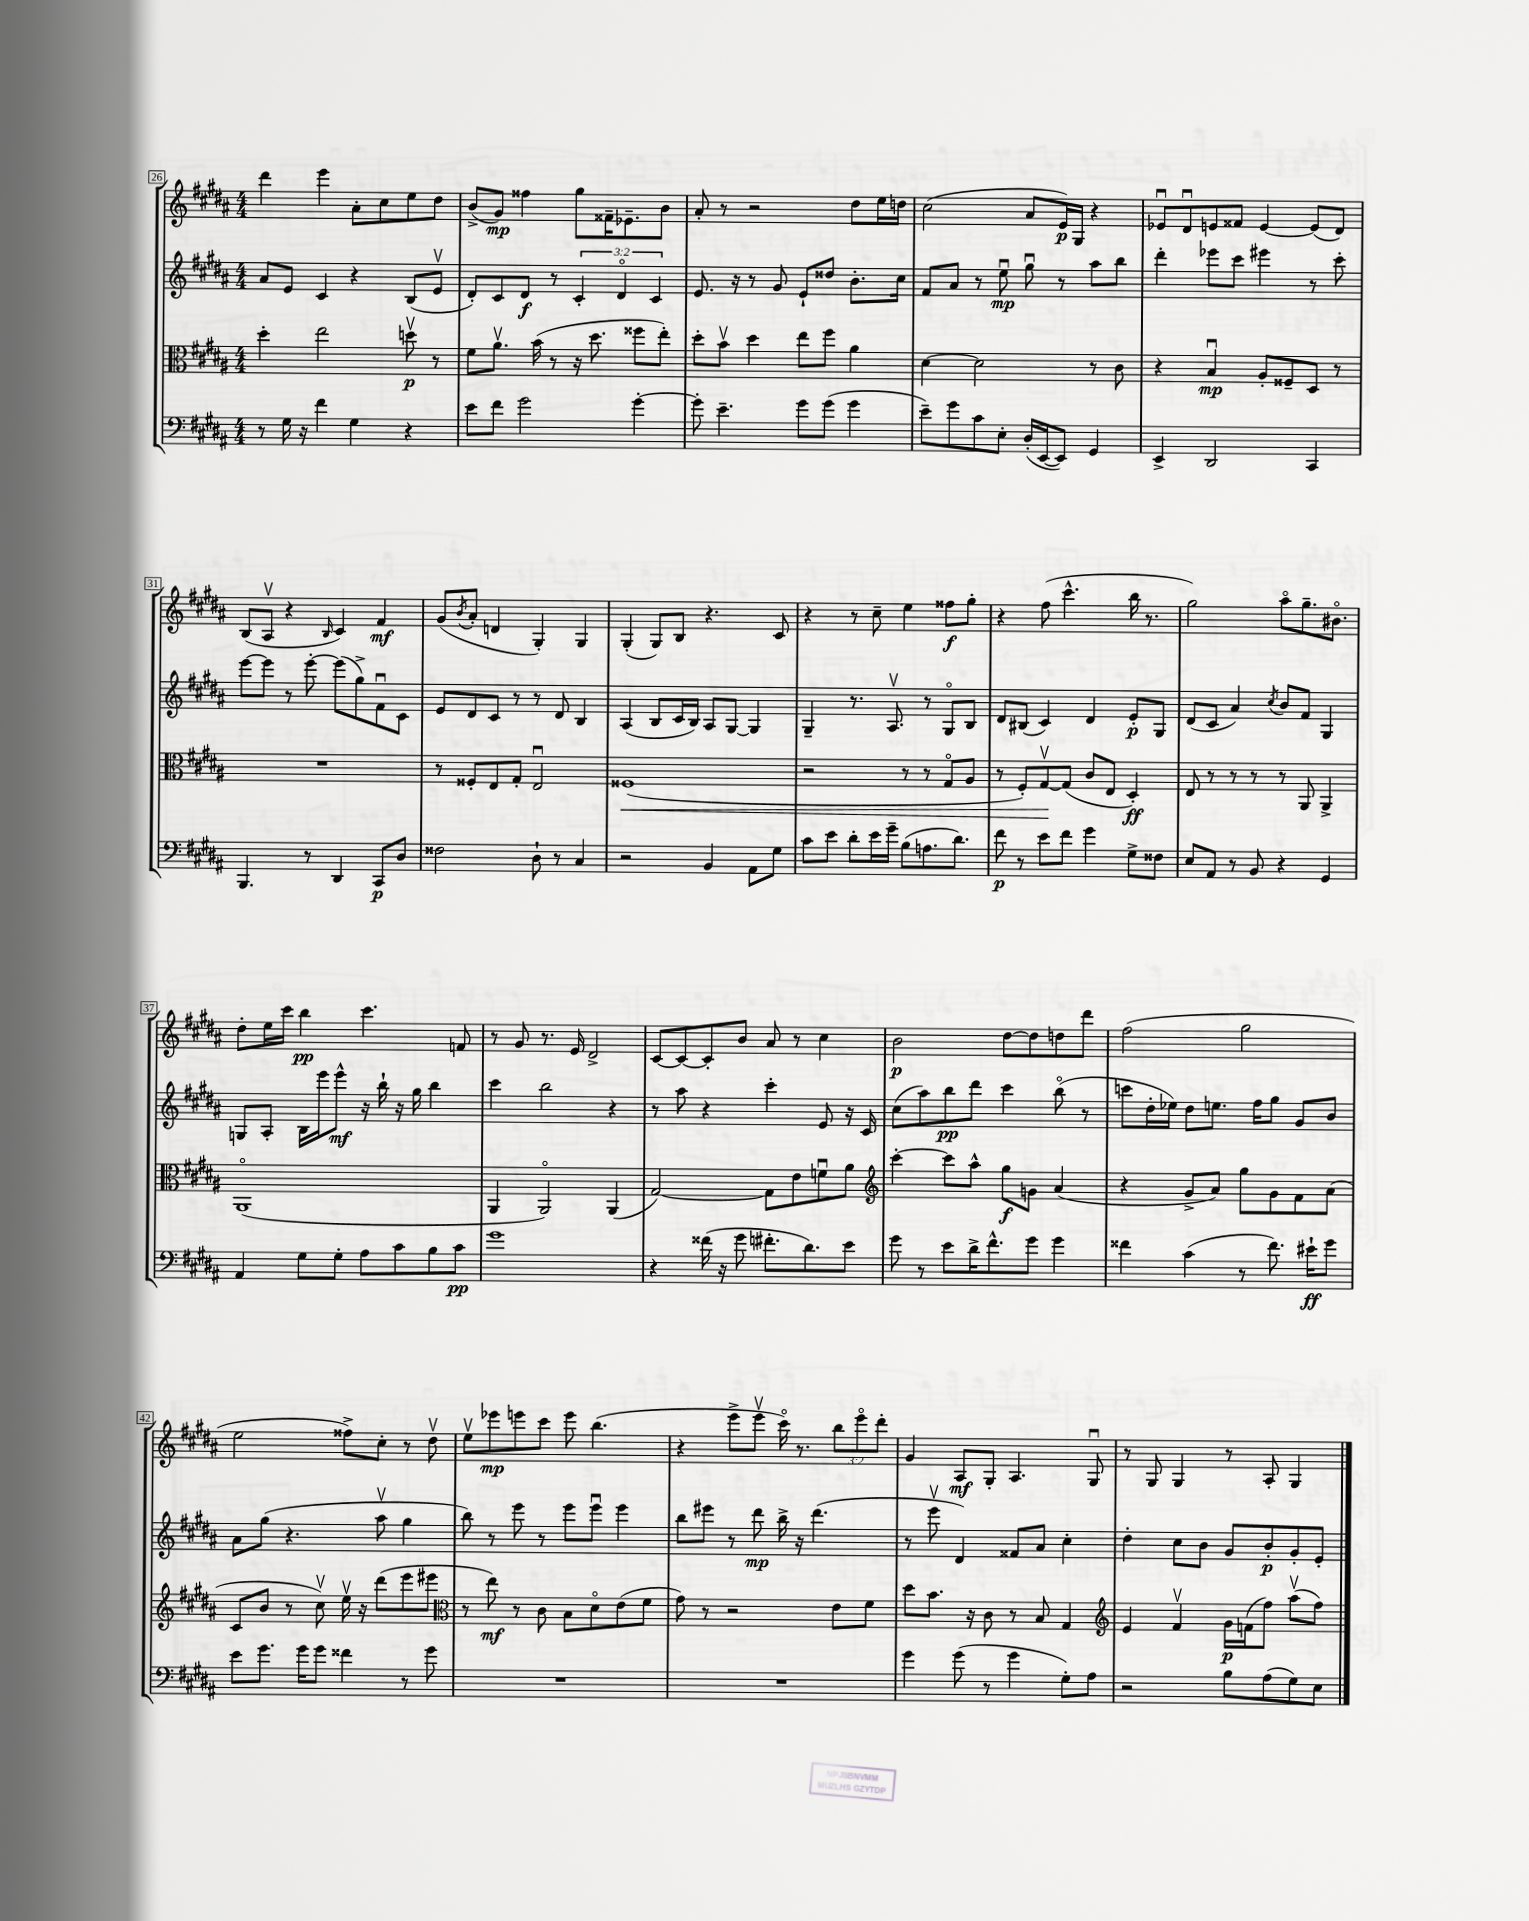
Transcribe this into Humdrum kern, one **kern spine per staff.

**kern	**dynam	**kern	**dynam	**kern	**dynam	**kern	**dynam
*part4	*part4	*part3	*part3	*part2	*part2	*part1	*part1
*staff4	*staff4	*staff3	*staff3	*staff2	*staff2	*staff1	*staff1
*clefF4	*	*clefC3	*	*clefG2	*	*clefG2	*
*k[f#c#g#d#a#]	*	*k[f#c#g#d#a#]	*	*k[f#c#g#d#a#]	*	*k[f#c#g#d#a#]	*
*M4/4	*	*M4/4	*	*M4/4	*	*M4/4	*
=26	=26	=26	=26	=26	=26	=26	=26
8r	.	4dd#'\	.	8a#/L	.	4ddd#\	.
16G#\	.	.	.	8e/J	.	.	.
16r	.	.	.	.	.	.	.
4f#\	.	2ee\	.	4c#/	.	4eee\	.
4G#\	.	.	.	4r	.	8a#'\L	.
.	.	.	.	.	.	8cc#\	.
4r	.	8ddnv\	p	(8B/L	.	8ee\	.
.	.	8r	.	8ev/J	.	8dd#\J	.
=27	=27	=27	=27	=27	=27	=27	=27
8e\L	.	8f#\L	.	8d#'/L)	.	(8b^/L	.
8f#\J	.	8.a#v\J	.	8c#/	.	8g#/J)	mp
2g#\	.	.	.	8d#/J	f	4ff##X\	.
.	.	(16b\	.	.	.	.	.
.	.	8r	.	8r	.	.	.
.	.	16r	.	6c#'/	.	8gg#\L	.
.	.	8.dd#\	.	.	.	.	.
.	.	.	.	.	.	16f##X~\K	.
.	.	.	.	6d#/	.	.	.
.	.	.	.	.	.	8.e-X~\	.
[4g#'\	.	8ff##X\L	.	.	.	.	.
.	.	.	.	6c#/	.	.	.
.	.	8ee'\J)	.	.	.	8b\J	.
=28	=28	=28	=28	=28	=28	=28	=28
8g#'\]	.	8dd#'\L	.	8.e/	.	8a#'/	.
4.e~\	.	8bv\J	.	.	.	8r	.
.	.	.	.	16r	.	.	.
.	.	4dd#\	.	8r	.	2r	.
.	.	.	.	8g#/	.	.	.
8g#\L	.	8ee\L	.	8e`/L	.	.	.
(8g#\J	.	8ff#\J	.	8dd##X/J	.	.	.
4g#\	.	4a#\	.	8.b'\L	.	8dd#\L	.
.	.	.	.	.	.	16ee\L	.
.	.	.	.	16cc#\Jk	.	16ddn\JJ	.
=29	=29	=29	=29	=29	=29	=29	=29
8e~\L)	.	[4d#\	.	8f#/L	.	(2cc#\	.
8g#\	.	.	.	8a#/J	.	.	.
8c#\	.	2d#\]	.	8r	.	.	.
8E'\J	.	.	.	8eeu\	mp	.	.
(16D#'/LL	.	.	.	8gg#u\	.	8a#/L	.
[16EE/J	.	.	.	.	.	.	.
8EE/J])	.	.	.	8r	.	16e/L)	p
.	.	.	.	.	.	16G#/JJ	.
4GG#/	.	8r	.	8aa#\L	.	4r	.
.	.	8c#\	.	8bb\J	.	.	.
=30	=30	=30	=30	=30	=30	=30	=30
4EE^/	.	4r	.	4ddd#'\	.	8e-Xu/L	.
.	.	.	.	.	.	8d#u/	.
2DD#/	.	4Bu/	mp	8eee-X\L	.	8en/	.
.	.	.	.	8ccc#\J	.	8f##X/J	.
.	.	8A#'/L	.	4eee#X\	.	[4e/	.
.	.	8F##X~/	.	.	.	.	.
4CC#/	.	8D#/J	.	8r	.	(8e/L]	.
.	.	8r	.	8ccc#'\	.	8d#/J)	.
!!LO:LB:g=z
=31	=31	=31	=31	=31	=31	=31	=31
4.BBB/	.	1r	.	[8eee\L	.	(8B/L	.
.	.	.	.	8eee\J]	.	8A#v/J	.
.	.	.	.	8r	.	4r	.
8r	.	.	.	[8eee'\	.	.	.
.	.	.	.	.	.	16qqB/	.
4DD#/	.	.	.	(8eee\L]	.	4c#/)	.
.	.	.	.	8gg#^\)	.	.	.
8CC#/L	p	.	.	8f#u\	.	4f#/	mf
8D#/J	.	.	.	8c#\J	.	.	.
=32	=32	=32	=32	=32	=32	=32	=32
2F##X\	.	8r	.	8e/L	.	(8g#/L	.
.	.	.	.	.	.	8qb/	.
.	.	8F##X'/L	.	8d#/	.	8a#'/J	.
.	.	8E/	.	8c#/J	.	4dn/	.
.	.	8G#'/J	.	8r	.	.	.
8D#`\	.	2Eu/	.	8r	.	4G#'/)	.
8r	.	.	.	8d#/	.	.	.
4C#/	.	.	.	4B/	.	4G#/	.
=33	=33	=33	=33	=33	=33	=33	=33
!	!	!	!LO:HP:b	!	!	!	!
2r	.	(1F##X	<	(4A#/	.	(4G#'/	.
.	.	.	.	8B/L	.	8G#/L)	.
.	.	.	.	16c#/L	.	8B/J	.
.	.	.	.	16B/JJ)	.	.	.
4BB/	.	.	.	8A#/L	.	4.r	.
.	.	.	.	[8G#/J	.	.	.
8AA#\L	.	.	.	4G#/]	.	.	.
8G#\J	.	.	.	.	.	8c#/	.
=34	=34	=34	=34	=34	=34	=34	=34
8c#\L	.	2r	.	4G#~/	.	4r	.
8e\J	.	.	.	.	.	.	.
8d#'\L	.	.	.	8.r	.	8r	.
16e\L	.	.	.	.	.	8cc#~\	.
16g#~\JJ	.	.	.	8.A#v/	.	.	.
(8B\L	.	8r	.	.	.	4ee\	.
8.An\	.	8r	.	8r	.	.	.
.	.	8G#/L	.	8G#/L	.	8ff##X\L	f
8.d#\J)	.	.	.	.	.	.	.
.	.	8A#/J	.	8B/J	.	8gg#'\J	.
=35	=35	=35	=35	=35	=35	=35	=35
8f#\	p	8r	.	8d#/L	.	4r	.
8r	.	8F#'/L)	.	(8B#X/J	.	.	.
8e\L	.	[8G#v/	.	4c#/)	.	(8ff#\	.
8f#\J	.	(8G#/J]	[	.	.	4.ccc#^^\	.
4g#\	.	8c#/L	.	4d#/	.	.	.
.	.	8E/J	.	.	.	.	.
8G#^\L	.	4D#'/)	ff	8e'/L	p	16bb\	.
.	.	.	.	.	.	8.r	.
8F##X\J	.	.	.	8G#/J	.	.	.
=36	=36	=36	=36	=36	=36	=36	=36
8E/L	.	8E/	.	(8d#/L	.	2gg#\)	.
8AA#/J	.	8r	.	8c#/J	.	.	.
8r	.	8r	.	4a#/)	.	.	.
8BB/	.	8r	.	.	.	.	.
.	.	.	.	8qcc#/	.	.	.
4r	.	8r	.	8b/L	.	8aa#\L	.
.	.	8AA#/	.	8f#/J	.	8.gg#~\	.
4GG#/	.	4AA#^/	.	4G#/	.	.	.
.	.	.	.	.	.	8.b#X\J	.
!!LO:LB:g=z
=37	=37	=37	=37	=37	=37	=37	=37
4AA#/	.	(1AA#	.	8Gn/L	.	8dd#'\L	.
.	.	.	.	8A#'/J	.	16ee\L	.
.	.	.	.	.	.	16ccc#\JJ	.
8G#\L	.	.	.	16B\LL	.	4bb\	pp
.	.	.	.	16eee\J	.	.	.
8G#'\J	.	.	.	8eee^^\J	mf	.	.
8A#\L	.	.	.	16r	.	4.ccc#\	.
.	.	.	.	16bb`\	.	.	.
8c#\	.	.	.	16r	.	.	.
.	.	.	.	16gg#\	.	.	.
8B\	.	.	.	4bb\	.	.	.
8c#\J	pp	.	.	.	.	8fn/	.
=38	=38	=38	=38	=38	=38	=38	=38
1g#	.	4AA#/	.	4ccc#\	.	8r	.
.	.	.	.	.	.	8g#/	.
.	.	2AA#/)	.	2bb\	.	8.r	.
.	.	.	.	.	.	16e/	.
.	.	.	.	.	.	2d#^/	.
.	.	(4AA#/	.	4r	.	.	.
=39	=39	=39	=39	=39	=39	=39	=39
4r	.	[2G#/)	.	8r	.	[8c#/L	.
.	.	.	.	8aa#\	.	8c#/_	.
(16f##X\	.	.	.	4r	.	8c#'/]	.
16r	.	.	.	.	.	.	.
8g#\	.	.	.	.	.	8b/J	.
8.f#X'\L	.	8G#\L]	.	4ccc#'\	.	8a#/	.
.	.	8e\	.	.	.	8r	.
8.d#\)	.	.	.	.	.	.	.
.	.	8fnu\	.	8e/	.	4cc#\	.
8e\J	.	8a#\J	.	16r	.	.	.
.	.	.	.	16c#/	.	.	.
=40	=40	=40	=40	=40	=40	=40	=40
*	*	*clefG2	*	*	*	*	*
8g#\	.	[4ccc#'\	.	(8cc#\L	.	2b\	p
8r	.	.	.	8aa#\)	.	.	.
8e\L	.	8ccc#\L]	.	8bb\	pp	.	.
16d#^\K	.	8aa#^^\J	.	8ddd#\J	.	.	.
8.f#^^\	.	.	.	.	.	.	.
.	.	8gg#\L	f	4ccc#\	.	[8dd#\L	.
8g#\J	.	8gn\J	.	.	.	8dd#\]	.
4g#\	.	(4a#/	.	(8bb\	.	8ddn\	.
.	.	.	.	8r	.	8ddd#\J	.
=41	=41	=41	=41	=41	=41	=41	=41
4f##X\	.	4r	.	8cccn\L	.	(2ff#\	.
.	.	.	.	16dd#'\L	.	.	.
.	.	.	.	16ee-X\JJ)	.	.	.
(4c#\	.	8g#^/L	.	8dd#\L	.	.	.
.	.	8a#/J)	.	8.een\J	.	.	.
8r	.	8gg#\L	.	.	.	2gg#\	.
.	.	.	.	16ff#\KL	.	.	.
8.f##\)	.	8g#\	.	8gg#\J	.	.	.
.	.	8f#\	.	8g#/L	.	.	.
16e#X`\KL	ff	.	.	.	.	.	.
8g#\J	.	(8a#\J	.	8b/J	.	.	.
!!LO:LB:g=z
=42	=42	=42	=42	=42	=42	=42	=42
8e\L	.	8c#/L	.	8a#\L	.	2ee\	.
8.g#\J	.	8b/J	.	(8gg#\J	.	.	.
.	.	8r	.	4.r	.	.	.
16g#\KL	.	.	.	.	.	.	.
8g#\J	.	8cc#v\)	.	.	.	.	.
4f##X\	.	16eev\	.	.	.	8ff##X^\L)	.
.	.	16r	.	.	.	.	.
.	.	(8ddd#\L	.	8aa#v\	.	8cc#'\J	.
8r	.	8eee\	.	4gg#\	.	8r	.
8g#\	.	8eee#X\J	.	.	.	8dd#v\	.
=43	=43	=43	=43	=43	=43	=43	=43
*	*	*clefC3	*	*	*	*	*
1r	.	8r	.	8bb\)	.	8eev\L	.
.	.	8ee\)	mf	8r	.	8eee-X\	mp
.	.	8r	.	8eee\	.	8eeen\	.
.	.	8c#\	.	8r	.	8ccc#\J	.
.	.	8B\L	.	8eee\L	.	8eee\	.
.	.	8d#\	.	8eeeu\J	.	(4.bb\	.
.	.	(8e\	.	4eee\	.	.	.
.	.	8f#\J	.	.	.	.	.
=44	=44	=44	=44	=44	=44	=44	=44
1r	.	8g#\)	.	8bb\L	.	4r	.
.	.	8r	.	8eee#X\J	.	.	.
.	.	2r	.	8r	.	8eee^\L	.
.	.	.	.	8ddd#\	mp	8eeev\J	.
.	.	.	.	16bb^\	.	16ccc#\)	.
.	.	.	.	16r	.	8.r	.
.	.	.	.	(4.ddd#\	.	.	.
.	.	8e\L	.	.	.	12bb\L	.
.	.	.	.	.	.	12eee\	.
.	.	8f#\J	.	.	.	.	.
.	.	.	.	.	.	12ddd#'\J	.
=45	=45	=45	=45	=45	=45	=45	=45
4g#\	.	8dd#\L	.	8r	.	4g#/	.
.	.	8.b\J	.	8eeev\	.	.	.
(8g#\	.	.	.	4d#/)	.	8A#/L	mf
.	.	16r	.	.	.	.	.
8r	.	8c#\	.	.	.	8G#'/J	.
4g#\	.	8r	.	8f##X/L	.	4.A#/	.
.	.	8B/	.	8a#/J	.	.	.
8G#'\L)	.	4G#/	.	4cc#'\	.	.	.
8A#\J	.	.	.	.	.	8G#u/	.
=46	=46	=46	=46	=46	=46	=46	=46
*	*	*clefG2	*	*	*	*	*
2r	.	4e/	.	4dd#'\	.	8r	.
.	.	.	.	.	.	8G#/	.
.	.	4f#v/	.	8cc#\L	.	4G#/	.
.	.	.	.	8b\J	.	.	.
8B\L	.	16g#\LL	p	8g#/L	.	8r	.
.	.	(16fn\J	.	.	.	.	.
(8A#\	.	8ff#\J)	.	8b'/	p	8A#'/	.
8G#\)	.	(8aa#v\L	.	8g#'/	.	4G#/	.
8E\J	.	8ff#\J)	.	8e'/J	.	.	.
==	==	==	==	==	==	==	==
*-	*-	*-	*-	*-	*-	*-	*-
